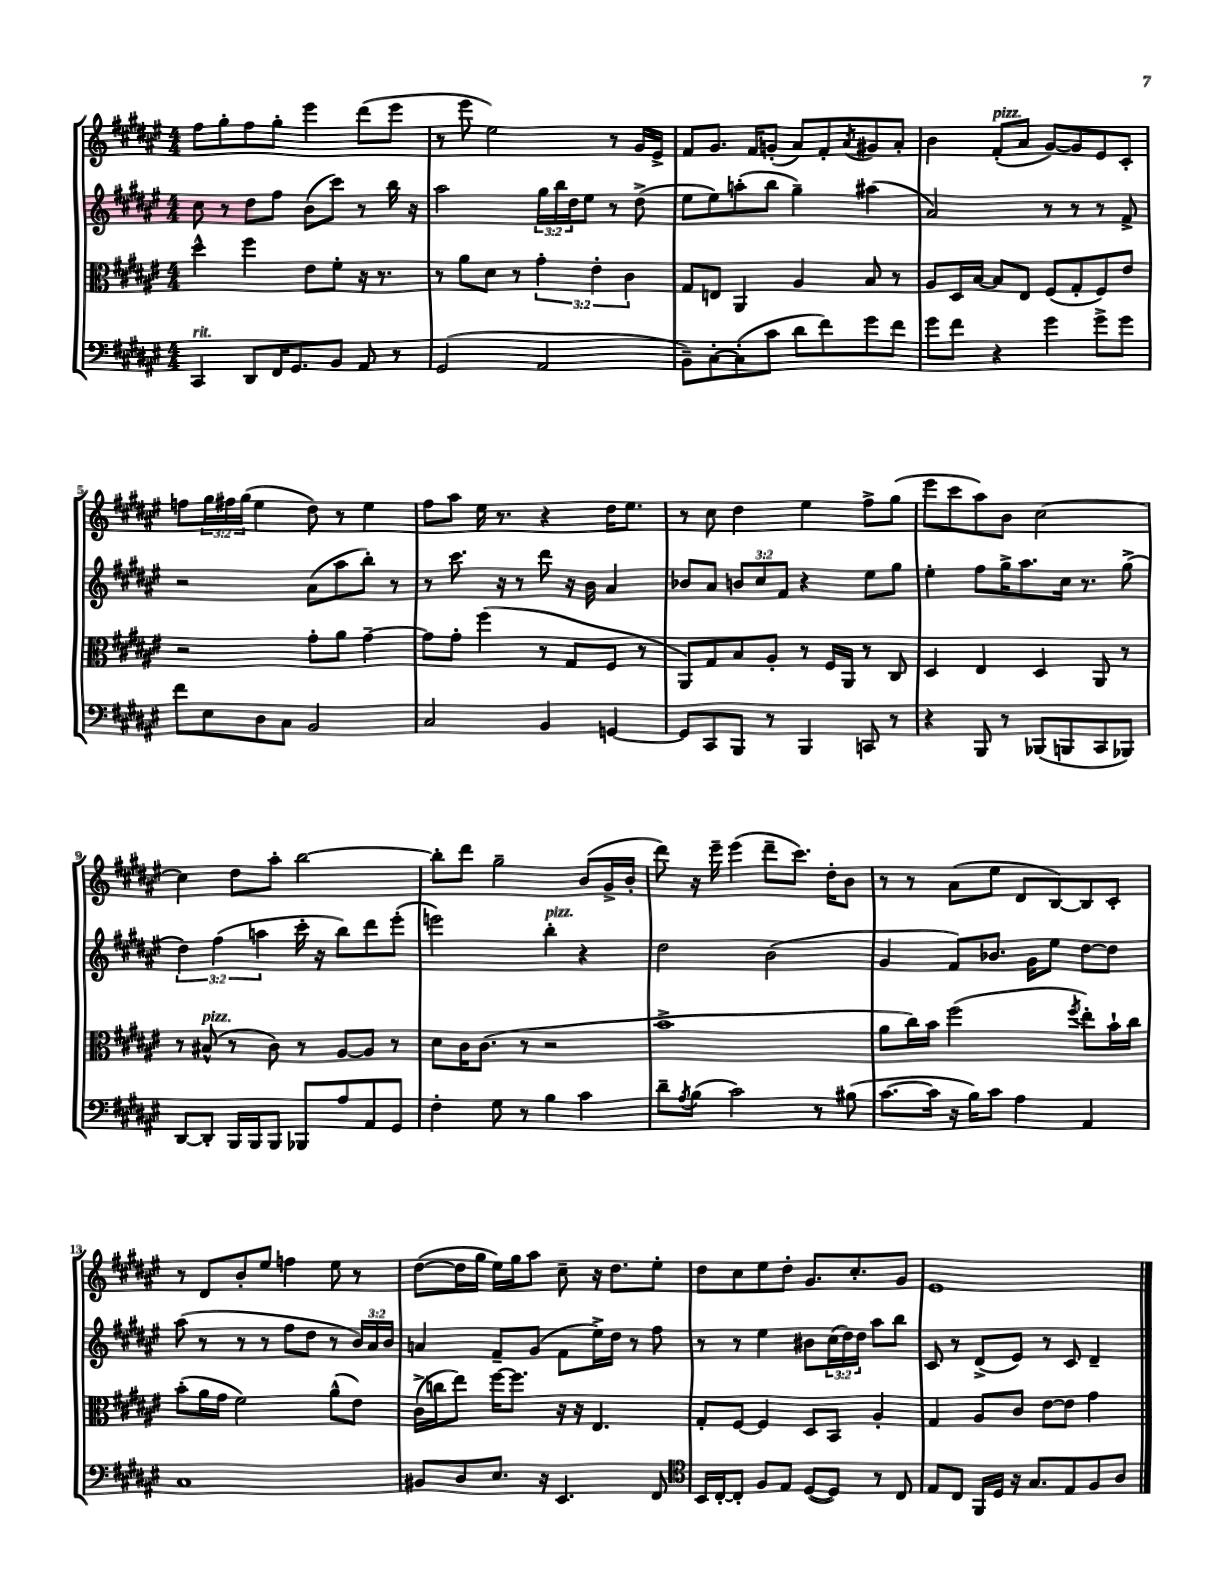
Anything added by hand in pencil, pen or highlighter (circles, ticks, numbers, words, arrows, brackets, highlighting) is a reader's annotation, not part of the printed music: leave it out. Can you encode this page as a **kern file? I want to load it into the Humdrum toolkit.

**kern	**kern	**kern	**kern
*staff4	*staff3	*staff2	*staff1
*clefF4	*clefC3	*clefG2	*clefG2
*k[f#c#g#d#a#e#]	*k[f#c#g#d#a#e#]	*k[f#c#g#d#a#e#]	*k[f#c#g#d#a#e#]
*M4/4	*M4/4	*M4/4	*M4/4
4CC#/	4dd#^^\	8cc#\	8ff#\L
.	.	8r	8gg#'\
8DD#/L	4ff#\	8dd#\L	8ff#\
16FF#/K	.	8ff#\J	8gg#'\J
8.GG#/	.	.	.
.	8e#\L	(8b\L	4eee#\
8BB/J	8f#'\J	8ccc#\J)	.
8AA#/	16r	8r	(8ddd#\L
.	8.r	.	.
8r	.	16bb\	8eee#\J
.	.	16r	.
=	=	=	=
(2GG#/	8r	2aa#\	8r
.	8a#\L	.	8eee#\
.	8d#\J	.	2ee#\)
.	8r	.	.
2AA#/	6g#'\	24gg#\LL	.
.	.	24bb\	.
.	.	24dd#\J	.
.	.	8ee#\J	.
.	6e#'\	.	.
.	.	8r	8r
.	6c#\	.	.
.	.	(8dd#^\	16g#/LL
.	.	.	16e#^/JJ
=	=	=	=
8BB~\L)	8G#/L	8ee#\L	8f#/L
[8C#'\	8E/J	8ee#\)	8.g#/J
(8C#'\]	4AA#/	(8aa'\	.
.	.	.	16f#/LK
8c#\J	.	8bb\J	(8g'/J
8d#\L	4A#/	4gg#~\)	8a#/L)
8f#\)	.	.	8f#'/
.	.	.	8qa#/
8g#\	8B/	(4aa#\	8g#/
8f#\J	8r	.	8a#'/J
=	=	=	=
8g#\L	8A#/L	2a#/)	4b\
8f#\J	16D#/L	.	.
.	[16B/JJ	.	.
4r	8B/]L	.	(8f#'/L
.	8E#/J	.	8a#/J
4g#\	(8F#/L	8r	[8g#/L)
.	8G#'/	8r	8g#/]
8g#^\L	8F#/)	8r	8e#/
8g#\J	8e#/J	8f#^/	8c#'/J
=	=	=	=
8f#\L	2r	2r	8ff\L
8E#\	.	.	24gg#\L
.	.	.	24ff#\
.	.	.	(24gg#\JJ
8D#\	.	.	4ee#\
8C#\J	.	.	.
2BB/	8g#'\L	(8a#\L	8dd#\)
.	8a#\J	8aa#\	8r
.	[4g#~\	8bb'\J)	4ee#\
.	.	8r	.
=	=	=	=
2C#/	8g#\]L	8r	8ff#\L
.	8g#'\J	8.ccc#\	8aa#\J
.	(4ff#\	.	16ee#\
.	.	16r	8.r
.	.	8r	.
4BB/	8r	8ddd#\	4r
.	8G#/L	16r	.
.	.	16b\	.
[4GG/	8F#/J	4a#/	16dd#\LK
.	.	.	8.ee#\J
.	8r	.	.
=	=	=	=
8GG/]L	8AA#/L)	8b-/L	8r
8CC#/	8G#/	8a#/J	8cc#\
8BBB/J	8B/	12b/L	4dd#\
.	.	12cc#/	.
8r	8A#'/J	.	.
.	.	12f#/J	.
4BBB/	8r	4r	4ee#\
.	16F#/LL	.	.
.	16AA#/JJ	.	.
8CC/	8r	8ee#\L	8ff#^\L
8r	8C#/	8gg#\J	(8gg#\J
=	=	=	=
4r	4D#/	4ee#'\	8eee#\L
.	.	.	8ccc#\
8BBB/	4E#/	8ff#\L	8aa#\)
8r	.	16gg#^\K	8b\J
.	.	8.aa#\	.
(8BBB-/L	4D#/	.	[2cc#\
8BBB/	.	16cc#\Jk	.
.	.	8.r	.
8CC#/	8AA#/	.	.
8BBB-/J)	8r	(8gg#^\	.
=	=	=	=
[8DD#/L	8r	6dd#\)	4cc#\]
8DD#'/]J	(8B#^^/	.	.
.	.	(6ff#\	.
16BBB/LL	8r	.	8dd#\L
16BBB/J	.	.	.
.	.	6aa\	.
8BBB/J	8c#\)	.	8aa#'\J
8BBB-/L	8r	16ccc#'\	[2bb\
.	.	16r	.
8A#/	[8A#/L	8bb\L)	.
8AA#/	8A#/]J	8ddd#\	.
8GG#/J	8r	(8eee#'\J	.
=	=	=	=
4F#'\	8d#\L	2eee\)	8bb'\]L
.	16c#\K	.	8ddd#\J
.	(8.c#\J	.	.
8G#\	.	.	2gg#~\
8r	8r	.	.
4B\	2r	4bb'\	.
4c#\	.	4r	(8b/L
.	.	.	16g#^/L
.	.	.	16b'/JJ
=	=	=	=
8d#~\L	1b^	2dd#\	8ddd#\)
8qA#/	.	.	.
(8B\J	.	.	16r
.	.	.	16eee#~\
2c#\)	.	.	(4eee#\
.	.	(2b\	8ddd#~\L
.	.	.	8.ccc#\J)
8r	.	.	.
.	.	.	16dd#'\LK
(8B#\	.	.	8b\J
=	=	=	=
[8.c#\L	8a#\L	4g#/	8r
.	16cc#\L)	.	8r
16c#\]Jk	16b\JJ	.	.
16r	(2ff#\	8f#/L)	(8a#\L
16B\LK)	.	.	.
8c#\J	.	8.b-/J	8ee#\J
4A#\	.	.	8d#/L
.	.	16g#\LK	.
.	.	8ee#\J	[8B/)
.	8qff#/	.	.
4AA#/	8ee#'\L)	[8dd#\L	8B/]
.	16b`\L	8dd#\]J	8c#'/J
.	16cc#\JJ	.	.
=	=	=	=
1C#	(8b'\L	(8aa#\	8r
.	16a#\L	8r	8d#/L
.	16g#\JJ	.	.
.	2f#\)	8r	8b'/
.	.	8r	8ee#/J
.	.	8ff#\L	4ff\
.	.	8dd#\J	.
.	(8a#^^\L	8r	8ee#\
.	8e#\J)	24b/LL)	8r
.	.	24a#/	.
.	.	24b/JJ	.
=	=	=	=
8BB#/L	(16c#^\LL	4a/	([8dd#\L
.	16cc\J	.	.
8D#/	8ee#\J)	.	16dd#\]L
.	.	.	16gg#\JJ
8.E#/J	[16ff#\LK	8f#~/L	16ee#\LL)
.	8.ff#\]J	.	16gg#\J
.	.	(8g#/J	8aa#\J
16r	.	.	.
4.EE#/	16r	8f#\L	8cc#~\
.	16r	.	.
.	4.E#/	16ee#^\L)	16r
.	.	16dd#\JJ	8.dd#\L
.	.	8r	.
8FF#/	.	8ff#\	8ee#'\J
=	=	=	=
*clefC4	*	*	*
16BB/LL	8G#'/L	8r	8dd#\L
[16C#'/J	.	.	.
8C#'/]J	[8F#/J	8r	8cc#\
8F#/L	4F#/]	4ee#\	8ee#\
8E#/J	.	.	8dd#'\J
([8D#/L	8D#/L	8b#\L	8.g#/L
8D#/]J)	8BB/J	(24cc#\L	.
.	.	24dd#\)	.
.	.	.	8.cc#'/
.	.	24dd#\JJ	.
8r	4A#'/	8aa#\L	.
8C#/	.	8bb\J	8g#/J
=	=	=	=
8E#/L	4G#/	8c#/	1e#
8C#/J	.	8r	.
16FF#/LL	8A#/L	(8d#^/L	.
16D#/JJ	.	.	.
16r	8c#/J	8e#/J)	.
8.G#/L	.	.	.
.	[8e#\L	8r	.
8E#/	8e#\]J	8c#/	.
8F#/	4g#\	4d#~/	.
8A#/J	.	.	.
==	==	==	==
*-	*-	*-	*-
